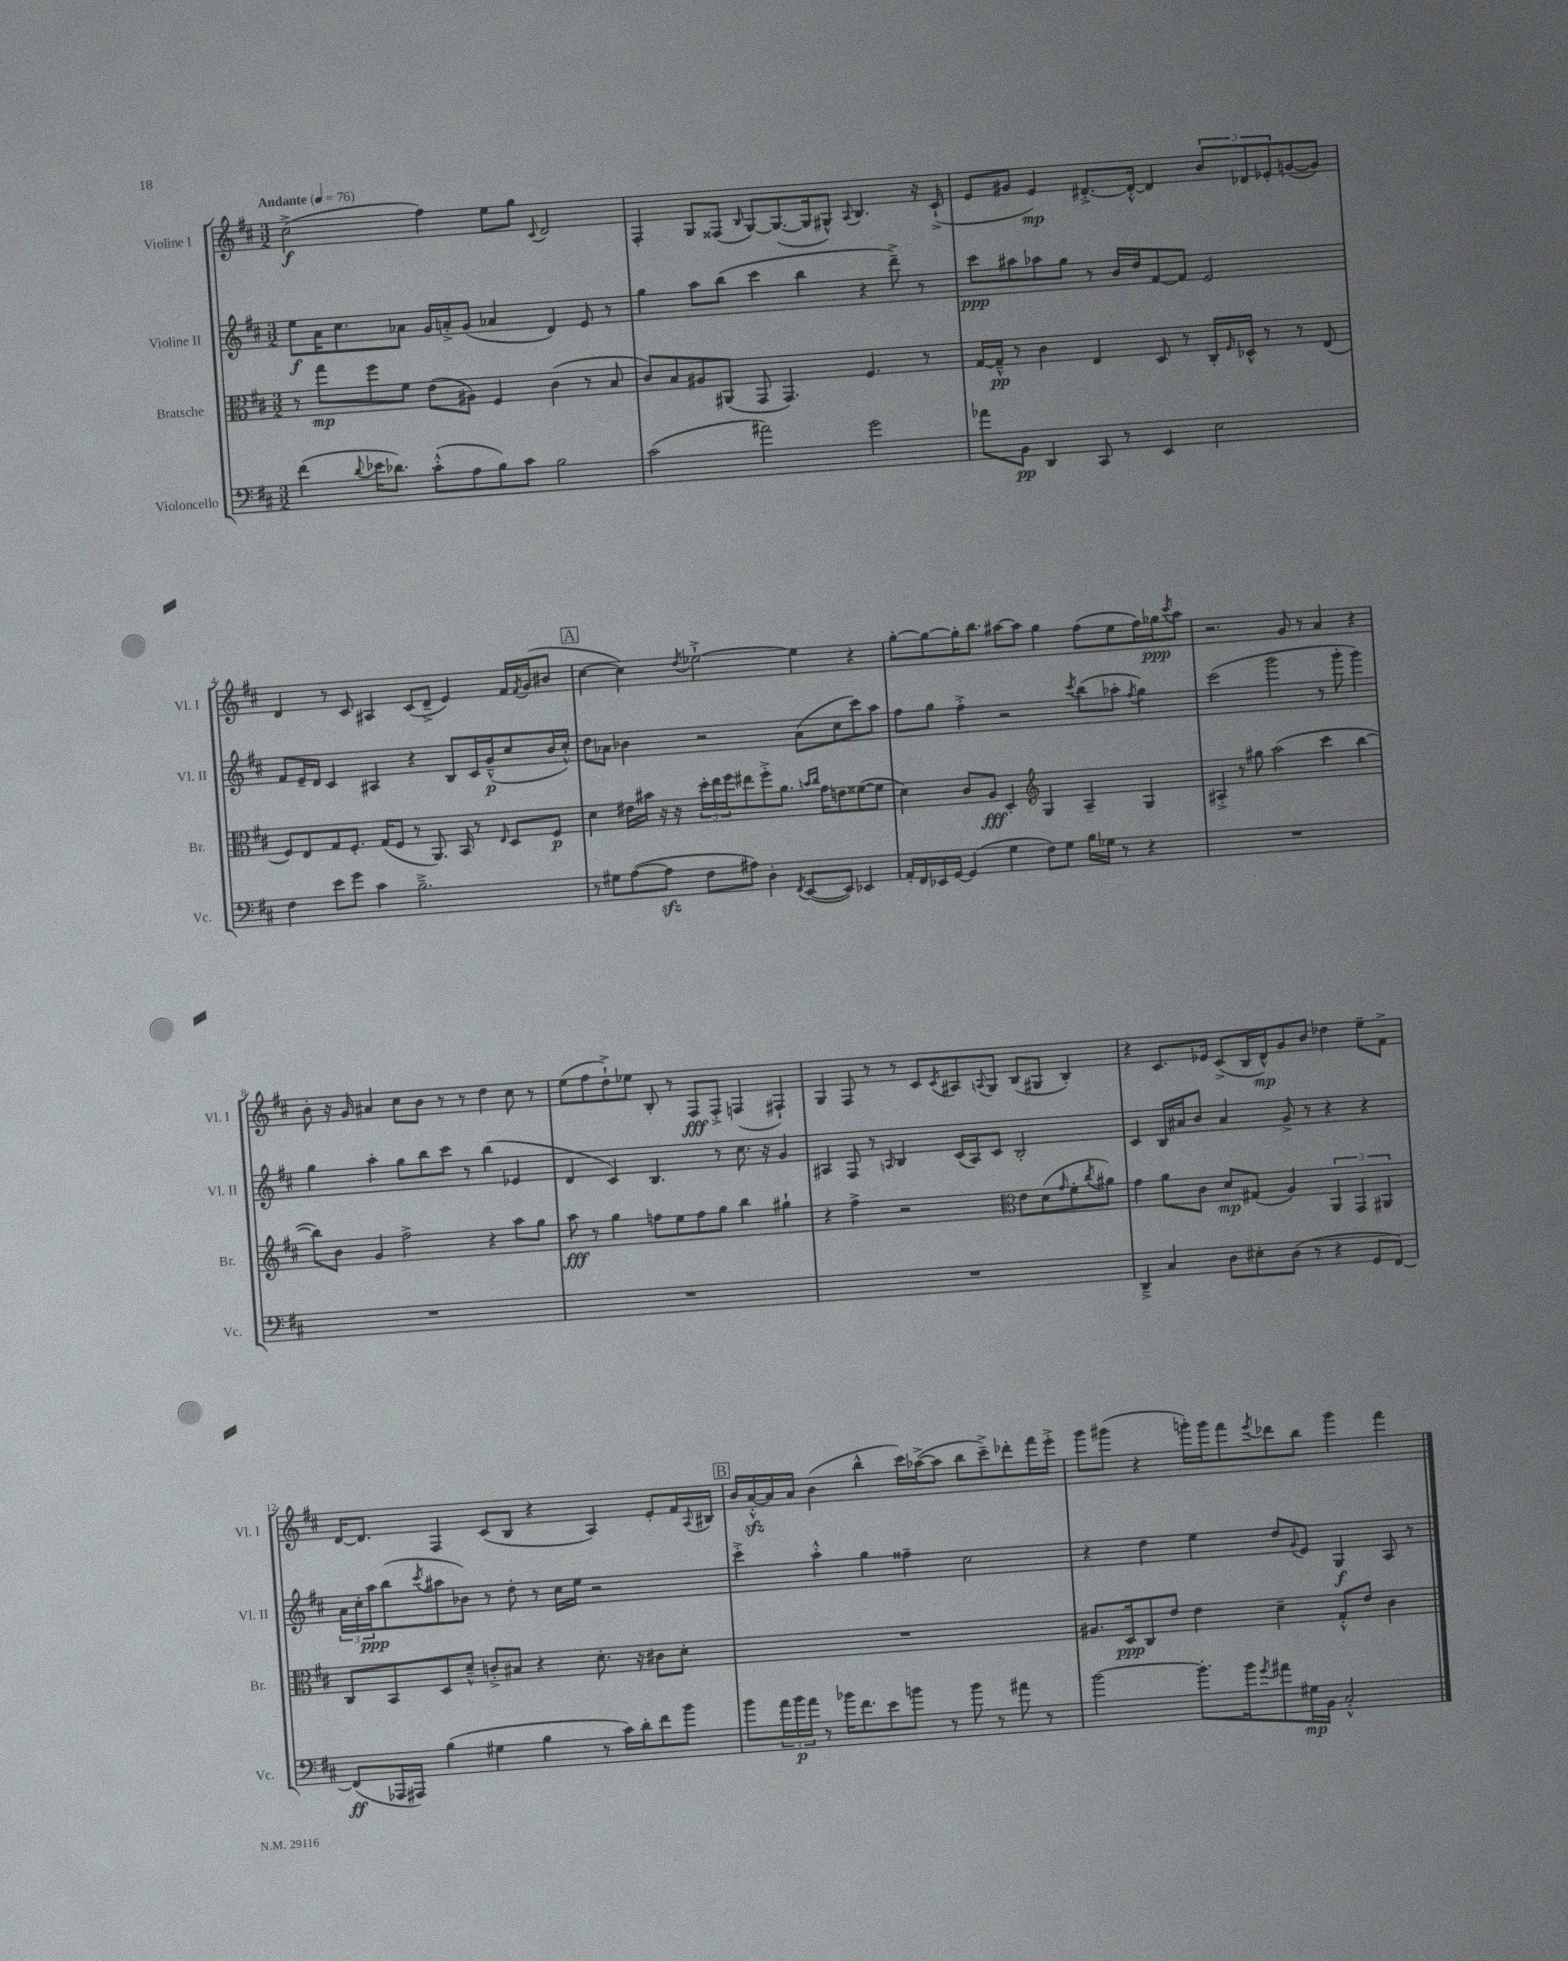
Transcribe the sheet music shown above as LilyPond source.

<<
\new StaffGroup <<
\new Staff = "s0" \with { instrumentName = "Violine I" shortInstrumentName = "Vl. I" } {
    \clef treble \key d \major \numericTimeSignature \time 3/2 \tempo "Andante" 4 = 76
    cis''2->\f( fis''4) e''8 g''8 \appoggiatura { cis'8 } d'2 |
    fis4-. g8 fisis8( \grace { b16 } g8~) g8.~( g16 gis8-^) \appoggiatura { a8 } b4. r16 cis'16-!->( |
    e'8 gis'8 e'4\mp) dis'8.~-.-> dis'16~-.-^ dis'4 \tuplet 3/2 { b'8 des'8 ees'8-. } g'8~( g'8) |
    d'4 r8 cis'8 ais4 cis'8( d'8---> e'4) fis'16 \acciaccatura { fis'8 } g'16( bis'8 |
    \mark \markup { \box "A" } cis''4~ cis''4) \acciaccatura { d''8 } ees''2~-!-> ees''4 r4 |
    g''8~-. g''8~ g''16-. b''8. ais''8~ ais''8 g''4 fis''8( e''8 fis''16) ges''16\ppp \acciaccatura { cis'''8 } ais''8 |
    r2. g'8 r8 a'4 r4 |
    b'8-. r16 g'16 ais'4 cis''8 b'8 r8 r8 d''4 cis''8 r8 |
    e''8( fis''8 d''8-!->) ees''8 b8-. r8 fis8\fff fis8-.-> f4( fis4-!) |
    g4 fis8 r8 r8 cis'8 \acciaccatura { cis'8 } ais8 \appoggiatura { a8 } g8 b8( gis8 b4-.) |
    r4 cis'8. ees'16 cis'8->( b16 d'16-^\mp) g'8 b'8 des''4 e''8-- fis'8-> |
    d'16~ d'8. fis4 cis'8( b8 r4 a4) e'8-. fis'16 \appoggiatura { a8 } bis16 |
    \mark \markup { \box "B" } b'16 a'16~-.-^\sfz a'16 a'16 b'4( b''4-^ cis'''16) aes''16~->( aes''8 b''8 cis'''8--->) des'''8-. fis'''16 e'''16-.-> |
    g'''8 gis'''8( r4 g'''16-.) g'''16 fis'''8 \acciaccatura { e'''8 } des'''8 b''8 g'''4 fis'''4 \bar "|." |
}
\new Staff = "s1" \with { instrumentName = "Violine II" shortInstrumentName = "Vl. II" } {
    \clef treble \key d \major \numericTimeSignature \time 3/2
    e''8\f a'16 cis''8. aes'8 g'16 a'16-.-> g'8( aes'4 d'4) e'8 r8 |
    g''4 a''8 b''8( cis'''4 b''4 r4 d'''8--->) r8 |
    cis'''8\ppp ais''8 aes''8 g''8 r8 b'16 d''16 fis'8~ fis'8 e'2 |
    fis'8 e'16-- d'16 cis'4 ais4 r4 b8 cis'16 g'16---^\p( cis''8 b'16 cis''16-.-^) |
    \mark \markup { \box "A" } d''8 aes'8 bes'4 r2 aes'8( cis''8 cis'''8) a''8 |
    fis''8 g''8 fis''4-.-> r2 \acciaccatura { cis'''8 } b''8( aes''8-. \acciaccatura { fis''8 } g''4) |
    cis'''2( g'''2 r8 g'''8-. g'''4) |
    g''4 a''4-. g''8 b''8 cis'''8 r8 b''4( ees'4 |
    d'4 cis'4) b4. r8 cis''8. r16 g'4 |
    ais4 fis8 r8 \grace { a16 } b4 cis'16( a16) cis'8 b2-. |
    cis'4 b16 ais'16 b'8 ais'4 g'8-> r8 r4 r4 |
    \tuplet 3/2 { a'16 cis''16-. a''16\ppp } b''8( \acciaccatura { cis'''8 } ais''8 bes'8) r8 d''8-. r8 cis''16 e''16 r2 |
    \mark \markup { \box "B" } cis'''4-.-> a''4-.-^ g''4 fisis''4-- cis''2 |
    r4 d''4 e''4 d''8 \appoggiatura { g'8 } e'8 g4\f a8 r8 \bar "|." |
}
\new Staff = "s2" \with { instrumentName = "Bratsche" shortInstrumentName = "Br." } {
    \clef alto \key d \major \numericTimeSignature \time 3/2
    r8 g''8\mp fis''8 fis'8 e'8( ais8) fis4 cis'4( r8 b8 |
    cis'8) b8 ais8 ais,8( g,8 g,4.) fis4. r8 |
    g16~ g16---^\pp r8 cis'4 e4 d8 r8 cis16-. \grace { fis16 } des16-^ r8 r8 e8( |
    fis8) e8 g8 fis8.-. g16( fis8 r8 a,8.) b,16 r8 \grace { e16 } d8 fis8\p |
    \mark \markup { \box "A" } d'4 eis'16 bis'16 r16 r16 \tuplet 3/2 { d''16-. e''16 fis''16 } eis''8 fis''8-.-> a'8. \grace { b'16 cis''16 } g'16 e'8 fisis'8~( fisis'8 |
    d'4) cis'8 a8\fff d4-. \clef treble g4 a4-- g4 |
    ais4-.-> r8 gis''8 a''2( cis'''4 b''4~ |
    b''8) b'8 g'4 fis''2-> r4 a''8 g''8 |
    a''8\fff r8 g''4 f''8 e''8 f''8 g''8 b''4 gis''4-! |
    r4 fis''4-> r2 \clef alto e'8 d'8( \grace { g'16 } fis'8-. \acciaccatura { cis''8 } ais'8) |
    g'4 a'8 cis'8 d'8\mp gis8( a4) \tuplet 3/2 { a,4 g,4 ais,4 } |
    cis8 b,8 d8 d'8---^ c'8-.-> bis8 r4 d'8.-. r16 cis'8 d'8-. |
    \mark \markup { \box "B" } R1. |
    ais8. d16\ppp cis8 e'8 e'4 d'4-- g8-.-^ e'8 cis'4 \bar "|." |
}
\new Staff = "s3" \with { instrumentName = "Violoncello" shortInstrumentName = "Vc." } {
    \clef bass \key d \major \numericTimeSignature \time 3/2
    fis'4( \appoggiatura { d'8 } ees'16 des'8.) cis'8-.-^( a8 b8) cis'8 b2 |
    cis'2( ais'2) g'2 |
    aes'8 b,8\pp d,4 cis,8 r8 e,4 e2 |
    fis4 e'8 g'8 cis'4 b2.---> |
    \mark \markup { \box "A" } r8 gis8 a8~( a8\sfz fis8 ais8) d4-. \acciaccatura { fis,8 } e,8~( e,8) ees,4 |
    a,16-. fis,16 ees,16 g,16~ g,4( g4 fis8) g8 b16 ges16 r8 r4 |
    R1. |
    R1. |
    R1. |
    R1. |
    d,4---> cis4 d8 eis8-. d8( r8 r4 g,8 fis,8~) |
    fis,8\ff( aes,,16 ais,,16) b4( gis4 b4 r8 cis'16) d'16-. fis'8 b'8 |
    \mark \markup { \box "B" } b'8 \tuplet 3/2 { a'16 b'16\p a'16 } r8 bes'16 fis'8. e'8 b'8 r8 b'8 r8 ais'8 r8 |
    b'2~ b'8.-. b'16 \acciaccatura { g'8 } ais'8 gis16\mp b,16 cis2-.-^ \bar "|." |
}
>>
>>
